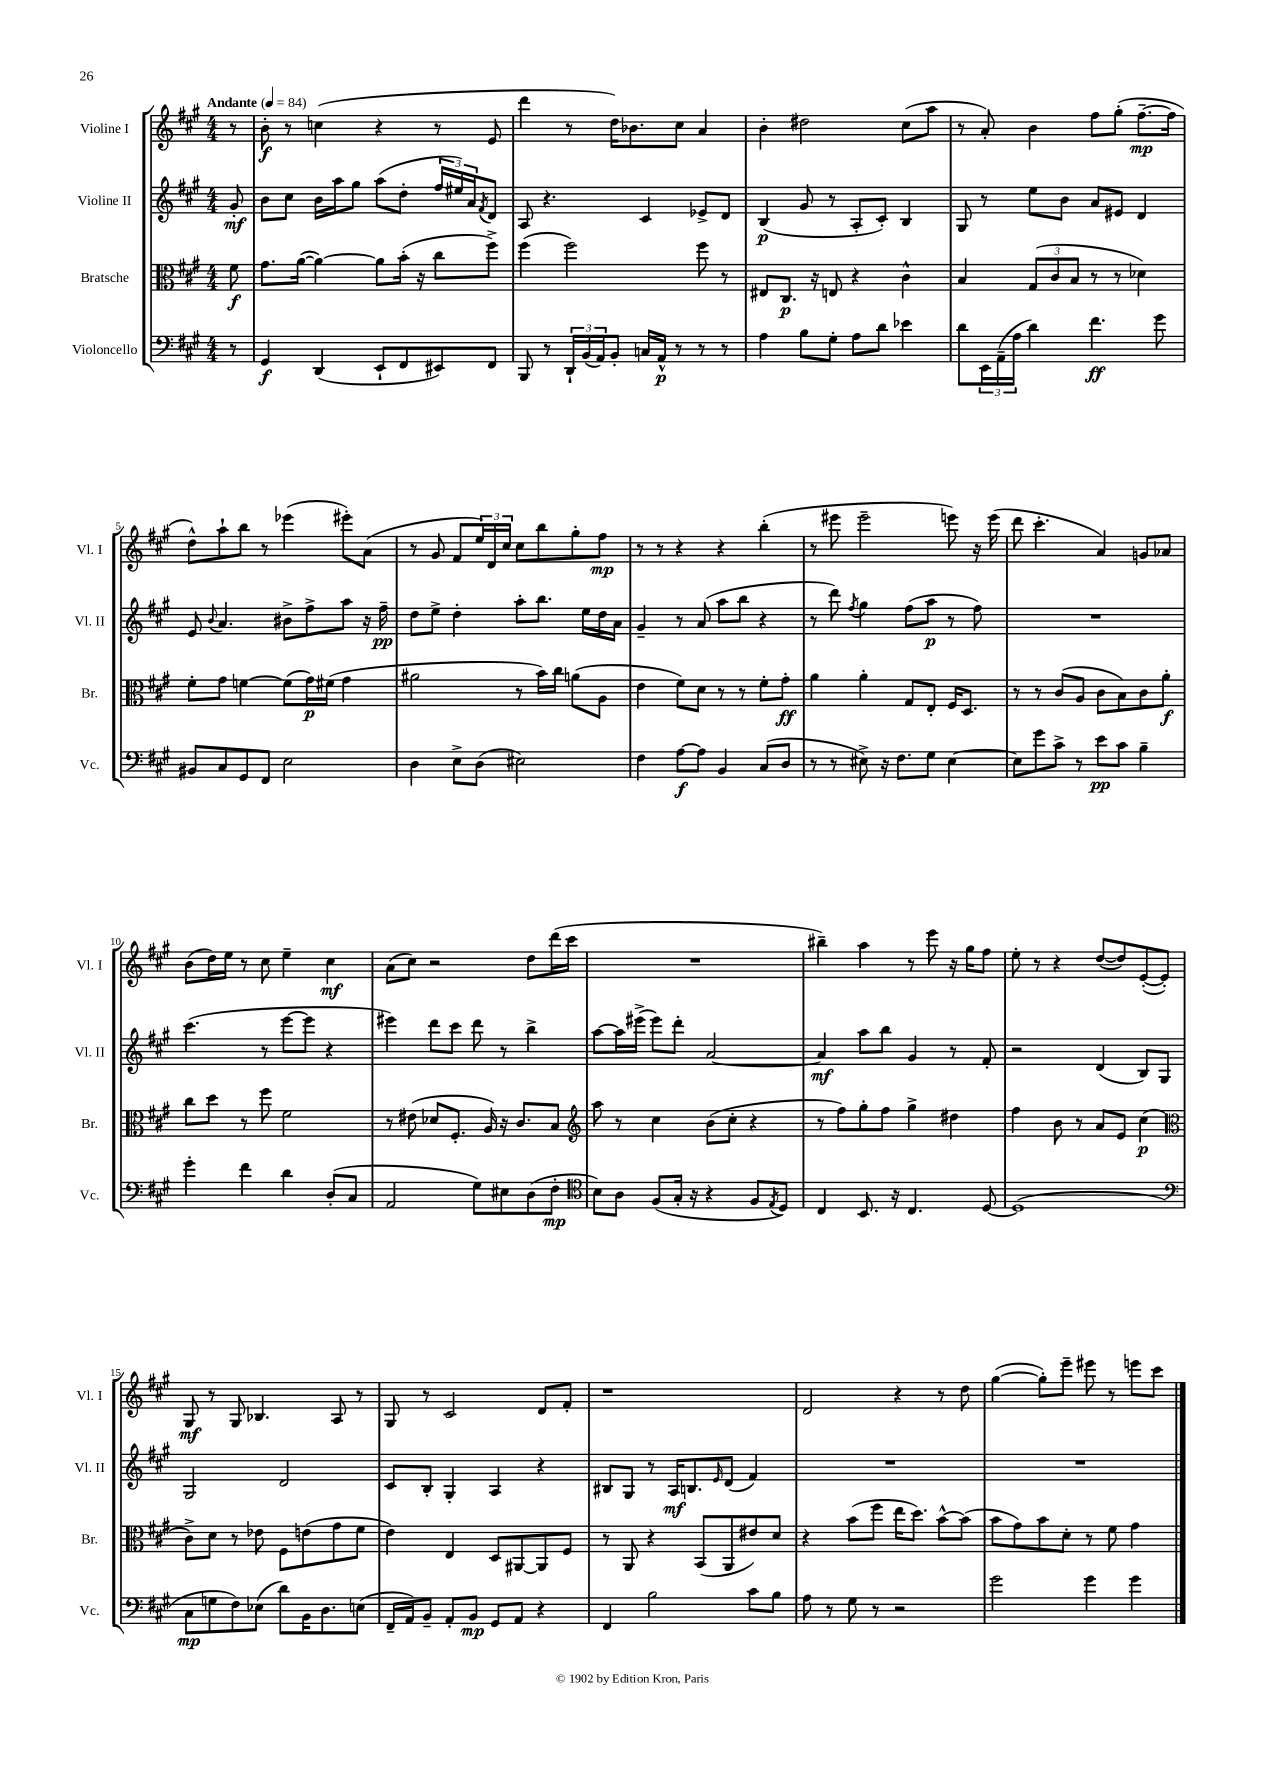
<<
\new StaffGroup <<
\new Staff = "s0" \with { instrumentName = "Violine I" shortInstrumentName = "Vl. I" } {
    \clef treble \key a \major \numericTimeSignature \time 4/4 \partial 8 \tempo "Andante" 4 = 84
    r8 |
    b'8-.\f r8 c''4( r4 r8 e'8 |
    d'''4 r8 d''16) bes'8. cis''8 a'4 |
    b'4-. dis''2 cis''8( a''8 |
    r8 a'8-.) b'4 fis''8 gis''8-.( fis''8.~--\mp fis''16 |
    d''8-^) a''8-! b''8 r8 ees'''4( eis'''8-.) a'8( |
    r8 gis'8 fis'8 \tuplet 3/2 { e''16) d'16 cis''16 } cis''8 b''8 gis''8-. fis''8\mp |
    r8 r8 r4 r4 b''4-.( |
    r8 eis'''8 eis'''2-- e'''8) r16 e'''16( |
    d'''8 cis'''4.-. a'4) g'8 aes'8 |
    b'8( d''16) e''16 r8 cis''8 e''4-- cis''4\mf |
    a'8( cis''8) r2 d''8 d'''16( cis'''16 |
    R1 |
    bis''4--) a''4 r8 e'''8 r16 gis''16 fis''8 |
    e''8-. r8 r4 d''8~( d''8) e'8~-.( e'8-.) |
    gis8\mf r8 gis8 bes4. a8 r8 |
    gis8 r8 cis'2 d'8 fis'8-. |
    r1 |
    d'2 r4 r8 d''8 |
    gis''4~( gis''8-.) e'''8-- eis'''8 r8 e'''8 cis'''8 \bar "|." |
}
\new Staff = "s1" \with { instrumentName = "Violine II" shortInstrumentName = "Vl. II" } {
    \clef treble \key a \major \numericTimeSignature \time 4/4 \partial 8
    gis'8-.\mf |
    b'8 cis''8 b'16 a''16 gis''8 a''8( d''8-. \tuplet 3/2 { fis''16 eis''16) a'16 } \acciaccatura { fis'8 } d'8 |
    a8 r4. cis'4 ees'8-> d'8 |
    b4\p( gis'8 r8 a8-. cis'8-.) b4 |
    gis8 r8 e''8 b'8 a'8 eis'8 d'4 |
    e'8 \appoggiatura { b'8 } a'4. bis'8-> fis''8-> a''8 r16 fis''16--\pp |
    d''8 e''8-> d''4-. a''8-. b''8. e''16 d''16 a'16 |
    gis'4-- r8 a'8( a''8 b''8 r4 |
    r8 d'''8) \acciaccatura { fis''8 } gis''4 fis''8( a''8\p r8 fis''8) |
    R1 |
    cis'''4.( r8 e'''8~ e'''8 r4 |
    eis'''4) d'''8 cis'''8 d'''8 r8 b''4-> |
    a''8~ a''16 eis'''16->( eis'''8) d'''8-. a'2~ |
    a'4\mf a''8 b''8 gis'4 r8 fis'8-. |
    r2 d'4( b8) gis8 |
    gis2 d'2 |
    cis'8 b8-. gis4-. a4 r4 |
    bis8 gis8 r8 a16\mf b8. \grace { e'16 } d'8( fis'4) |
    R1 |
    R1 \bar "|." |
}
\new Staff = "s2" \with { instrumentName = "Bratsche" shortInstrumentName = "Br." } {
    \clef alto \key a \major \numericTimeSignature \time 4/4 \partial 8
    fis'8\f |
    gis'8. a'16~( a'4~) a'8 b'16-.( r16 cis''8 fis''8->) |
    fis''4( fis''2) fis''8 r8 |
    eis8 cis8.\p r16 e8 r4 cis'4-^ |
    b4 \tuplet 3/2 { gis8( cis'8 b8 } r8 r8 des'4) |
    fis'8-. gis'8 f'4~ f'8( gis'16\p) fis'16( gis'4 |
    ais'2 r8 b'16) cis''16 a'8( a8 |
    e'4 fis'8) d'8 r8 r8 fis'8-. gis'8-.\ff |
    a'4 a'4-. gis8 e8-. fis16 d8. |
    r8 r8 cis'8( a8 cis'8 b8) cis'8 a'8-.\f |
    cis''8 d''8 r8 fis''8 fis'2 |
    r8 eis'8( des'8 fis8.-. a16) r16 cis'8. b8 |
    \clef treble a''8 r8 cis''4 b'8( cis''8-. r4 |
    r8 fis''8) gis''8-. fis''8 gis''4-> dis''4 |
    fis''4 b'8 r8 a'8 e'8 cis''4\p( |
    \clef alto cis'8->) d'8 r8 ees'8 fis8 e'8( gis'8 fis'8 |
    e'4) e4 d8 ais,8~ ais,8 fis8 |
    r8 a,8 r4 b,8( a,8 eis'8) d'8 |
    r4 b'8( fis''8 e''16 d''8.) b'8~-^ b'8( |
    b'8 gis'8) b'8 d'8-. r8 fis'8 gis'4 \bar "|." |
}
\new Staff = "s3" \with { instrumentName = "Violoncello" shortInstrumentName = "Vc." } {
    \clef bass \key a \major \numericTimeSignature \time 4/4 \partial 8
    r8 |
    gis,4\f d,4( e,8-! fis,8 eis,8) fis,8 |
    b,,8 r8 \tuplet 3/2 { d,16-! b,16( a,16) } b,8-. c16 a,16-^\p r8 r8 r8 |
    a4 b8 gis8-. a8 d'8 ees'4 |
    d'8 \tuplet 3/2 { e,16 a,16--( a16 } d'4) fis'4.\ff gis'8 |
    bis,8 cis8 gis,8 fis,8 e2 |
    d4 e8-> d8( eis2) |
    fis4 a8~\f a8 b,4 cis8( d8 |
    r8 r8 eis8->) r16 fis8. gis8 eis4~ |
    eis8 gis'8 cis'8-> r8 e'8\pp cis'8 b4-- |
    gis'4-. fis'4 d'4 d8-.( cis8 |
    a,2 gis8) eis8 d8( fis8-.\mp |
    \clef tenor b8) a8 fis8( gis16-. r16 r4 fis8 \acciaccatura { e8 } d8) |
    cis4 b,8. r16 cis4. d8~ |
    d1( |
    \clef bass cis8\mp g8 fis8) ees8( d'8) b,16 d8. e8( |
    fis,16-- a,16) b,8-- a,8-. b,8\mp gis,8 a,8 r4 |
    fis,4 b2 cis'8 b8 |
    a8 r8 gis8 r8 r2 |
    gis'2 gis'4 gis'4 \bar "|." |
}
>>
>>
